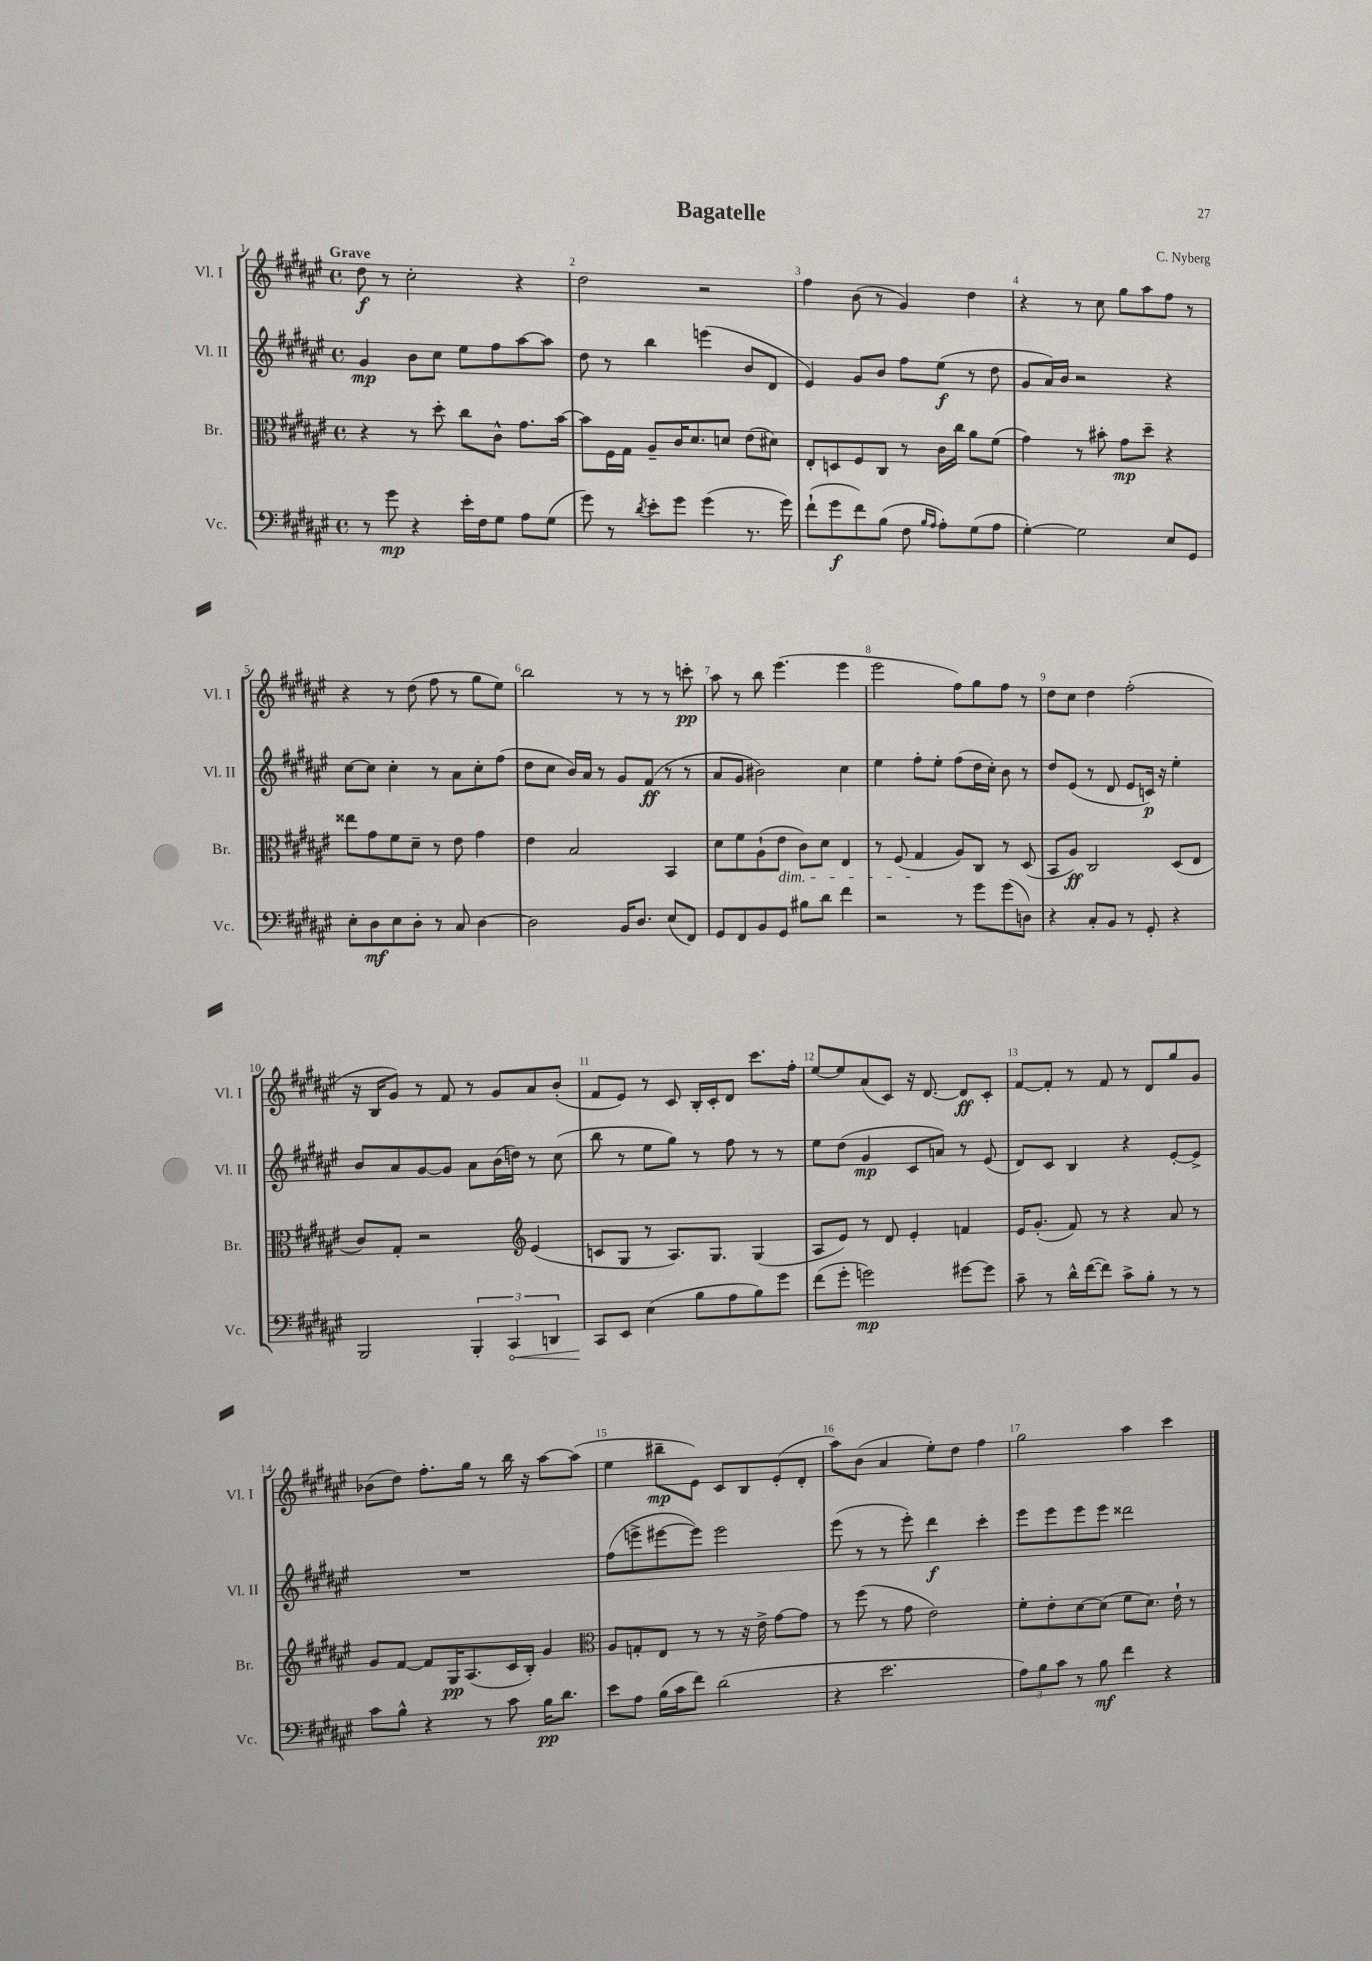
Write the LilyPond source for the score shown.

\header { title = "Bagatelle" composer = "C. Nyberg" }
<<
\new StaffGroup <<
\new Staff = "s0" \with { instrumentName = "Vl. I" shortInstrumentName = "Vl. I" } {
    \clef treble \key fis \major \defaultTimeSignature \time 4/4 \tempo "Grave"
    dis''8\f r8 cis''2-. r4 |
    dis''2 r2 |
    fis''4 b'8( r8 gis'4) dis''4 |
    r4 r8 cis''8 gis''8 ais''8 fis''8 r8 |
    r4 r8 dis''8( fis''8 r8 gis''8 eis''8) |
    b''2 r8 r8 r8 c'''8-.\pp |
    ais''8 r8 b''8 eis'''4.( eis'''4 |
    eis'''2 fis''8) gis''8 fis''8 r8 |
    dis''8 cis''8 dis''4 fis''2-.( |
    r16 b16 gis'8) r8 fis'8 r8 gis'8 ais'8 b'8-.( |
    fis'8 eis'8) r8 cis'8 b16-. cis'16-. dis'8 cis'''8. fis''16-. |
    eis''8~ eis''8 ais'8( cis'8) r16 dis'8.~ dis'8\ff cis'8-. |
    fis'8~ fis'8-. r8 fis'8 r8 dis'8 gis''8 gis'8 |
    bes'8( dis''8) fis''8.-. gis''16 r8 b''16 r16 ais''8~ ais''8( |
    eis''4 bis''8--\mp eis'8) cis'8 b8 eis'8-.( dis'8-. |
    ais''8) b'8( ais'4 eis''8-.) dis''8 fis''4 |
    gis''2 ais''4 cis'''4 \bar "|." |
}
\new Staff = "s1" \with { instrumentName = "Vl. II" shortInstrumentName = "Vl. II" } {
    \clef treble \key fis \major \defaultTimeSignature \time 4/4
    gis'4\mp b'8 cis''8 eis''8 fis''8 ais''8~ ais''8 |
    dis''8 r8 b''4 e'''4( b'8 dis'8 |
    eis'4) gis'8 b'8 fis''8 eis''8\f( r8 dis''8 |
    gis'8 ais'16) b'16 r2 r4 |
    cis''8~ cis''8 cis''4-. r8 ais'8 cis''8-. fis''8( |
    dis''8 cis''8 b'16) ais'16 r8 gis'8 fis'8\ff( r8 r8 |
    ais'8 gis'8 bis'2) cis''4 |
    eis''4 fis''8-. eis''8-. fis''8( dis''16 cis''16-.) b'8 r8 |
    dis''8 eis'8( r8 dis'8 eis'8 c'16\p) r16 eis''4-. |
    b'8 ais'8 gis'8~ gis'8 ais'8 b'16( d''16) r8 cis''8( |
    b''8 r8 eis''8 gis''8) r8 fis''8 r8 r8 |
    eis''8 dis''8( gis'4\mp cis'8 a'8) r8 eis'8( |
    dis'8) cis'8 b4 r4 eis'8~-. eis'8-> |
    R1 |
    fis''8( e'''8-> eis'''8~ eis'''8) eis'''2 |
    eis'''8( r8 r8 eis'''8-.) dis'''4\f cis'''4-. |
    eis'''8 eis'''8 eis'''8 eis'''8 disis'''2 \bar "|." |
}
\new Staff = "s2" \with { instrumentName = "Br." shortInstrumentName = "Br." } {
    \clef alto \key fis \major \defaultTimeSignature \time 4/4
    r4 r8 dis''8-. cis''8 cis'8-^ gis'8. b'16~ |
    b'8 fis16 gis16 ais8-- cis'16 dis'8. d'8 eis'8( dis'8) |
    eis8-. d8 fis8 cis8 r8 cis'16 cis''16 ais'8 fis'8( |
    gis'4) r8 bis'8-. gis'8\mp dis''8-- r4 |
    eisis''8 gis'8 fis'8 dis'8-- r8 eis'8 gis'4 |
    eis'4 b2 b,4 |
    dis'8 fis'8 ais8-!( eis'8\dim cis'8) dis'8 eis4 |
    r8 fis8( gis4\! ais8) cis8 r8 dis8( |
    b,8 ais8\ff) cis2 dis8( eis8 |
    cis'8) gis8-. r2 \clef treble eis'4( |
    c'8 gis8 r8 ais8.) gis8. gis4( |
    ais8 eis'8) r8 dis'8 eis'4-. f'4 |
    eis'16 gis'8.-.( fis'8) r8 r4 ais'8 r8 |
    gis'8 fis'8~ fis'8 gis16\pp ais8.( cis'16 b16-.) gis'4 |
    \clef alto ais8 g8-. eis8 r8 r8 r16 eis'16-> gis'8~ gis'8 |
    r8 fis''8( r8 gis'8 eis'2) |
    fis'8-. eis'8-. dis'8~ dis'8( fis'8 dis'8.) eis'16-! r8 \bar "|." |
}
\new Staff = "s3" \with { instrumentName = "Vc." shortInstrumentName = "Vc." } {
    \clef bass \key fis \major \defaultTimeSignature \time 4/4
    r8 gis'8\mp r4 eis'16-. fis16 gis8 ais8 gis8( |
    gis'8) r8 \acciaccatura { dis'8 } eis'8-. gis'8 gis'4( r8. gis'16) |
    fis'8-!( gis'8\f fis'8) b8( fis8 \grace { b16 ais16 } ais8-.) gis8( ais8 |
    gis4~-.) gis2 eis8 gis,8 |
    eis8-. dis8\mf eis8 dis8-. r8 cis8 dis4~ |
    dis2 b,16 dis8. eis8( fis,8) |
    gis,8 fis,8 b,8 gis,8 bis8 dis'8 fis'4 |
    r2 r8 gis'8 gis'8( d8) |
    r4 cis8-. b,8 r8 gis,8-. r4 |
    b,,2 \tuplet 3/2 { b,,4-. \once \override Hairpin.circled-tip = ##t cis,4\< d,4 } |
    cis,8\! eis,8 eis4( b8 ais8 b8) gis'8 |
    fis'8( gis'8-. g'2\mp) gis'8~ gis'8 |
    cis'8-- r8 dis'16-^ fis'16~( fis'8) cis'8-> b8-. r8 r8 |
    cis'8 b8-^ r4 r8 cis'8 b16\pp dis'8. |
    eis'8 ais8 b16( cis'16 fis'8) dis'2( |
    r4 eis'2. |
    \tuplet 3/2 { ais8) b8 cis'8 } r8 b8\mf fis'4 r4 \bar "|." |
}
>>
>>
\layout { \context { \Score \override BarNumber.break-visibility = ##(#f #t #t) barNumberVisibility = #all-bar-numbers-visible } }
